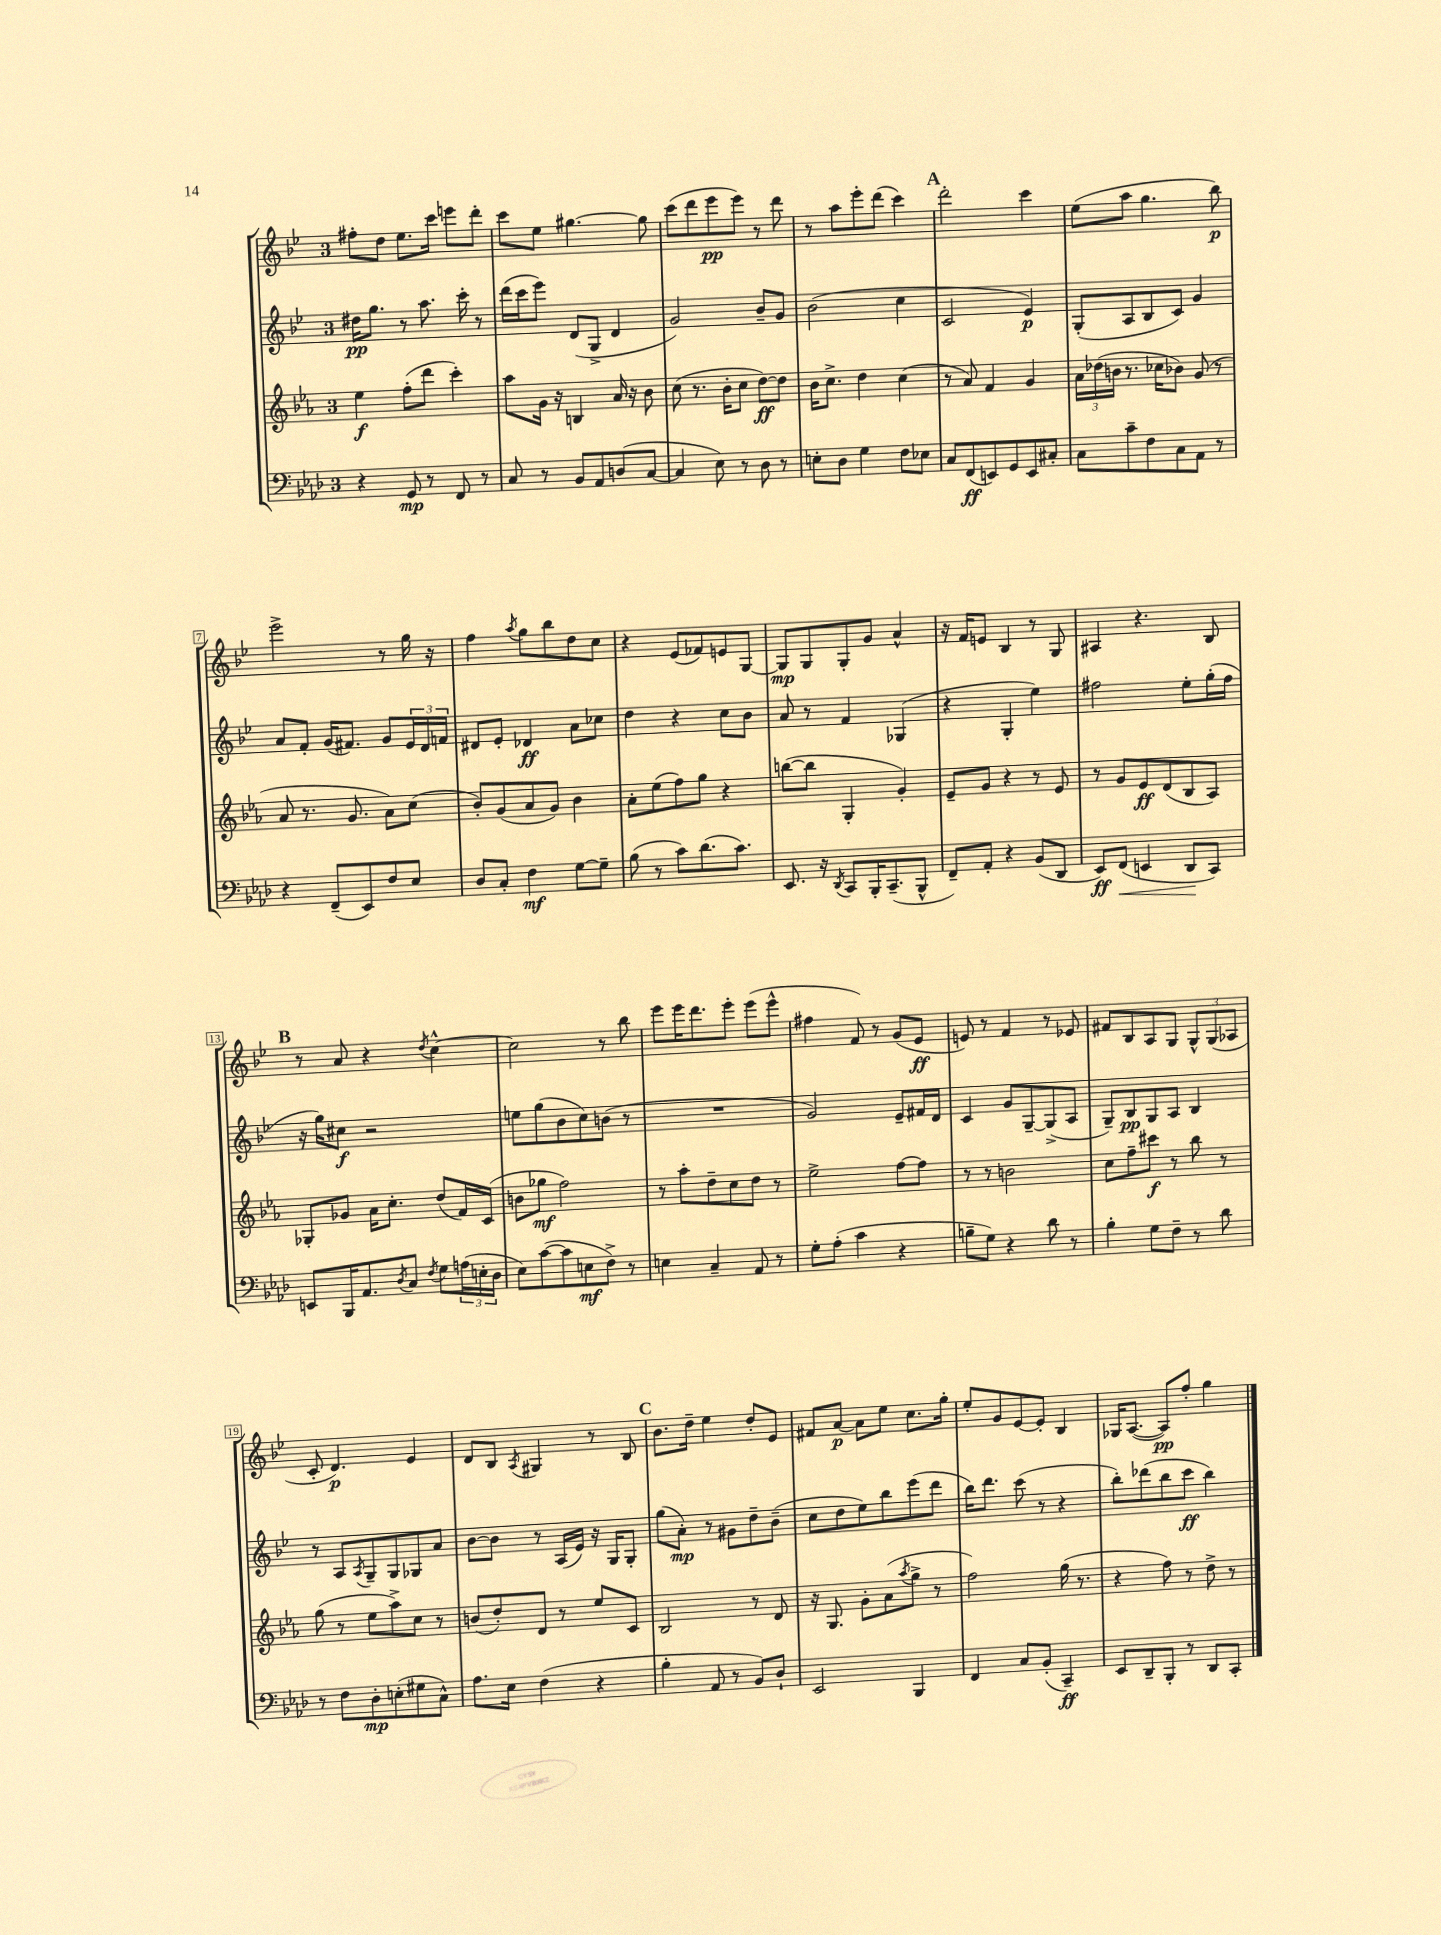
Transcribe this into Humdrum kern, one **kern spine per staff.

**kern	**dynam	**kern	**dynam	**kern	**dynam	**kern	**dynam
*part4	*part4	*part3	*part3	*part2	*part2	*part1	*part1
*staff4	*staff4	*staff3	*staff3	*staff2	*staff2	*staff1	*staff1
*clefF4	*	*clefG2	*	*clefG2	*	*clefG2	*
*k[b-e-a-d-]	*	*k[b-e-a-]	*	*k[b-e-]	*	*k[b-e-]	*
*M3/4	*	*M3/4	*	*M3/4	*	*M3/4	*
=1	=1	=1	=1	=1	=1	=1	=1
4r	.	4ee-\	f	16dd#X\KL	pp	8ff#X'\L	.
.	.	.	.	8.gg\J	.	.	.
.	.	.	.	.	.	8dd\J	.
8GG/	mp	(8ff'\L	.	8r	.	8.ee-\L	.
8r	.	8ddd\J	.	8.aa\	.	.	.
.	.	.	.	.	.	16ccc\Jk	.
8FF/	.	4ccc'\)	.	.	.	8eeen\L	.
.	.	.	.	16ccc'\	.	.	.
8r	.	.	.	8r	.	8ddd'\J	.
=2	=2	=2	=2	=2	=2	=2	=2
8C/	.	8aa-\L	.	(16ddd\LL	.	8ccc\L	.
.	.	.	.	16ccc\J	.	.	.
8r	.	16g\Jk	.	8eee-\J)	.	8ee-\J	.
.	.	16r	.	.	.	.	.
8BB-/L	.	4Bn/	.	(8d/L	.	[4.gg#X\	.
8AA-/	.	.	.	8G^/J	.	.	.
(8Dn/	.	16a-/	.	4d/	.	.	.
.	.	16r	.	.	.	.	.
[8C/J	.	8b-\	.	.	.	8gg#\]	.
=3	=3	=3	=3	=3	=3	=3	=3
4C/]	.	(8cc\	.	2g/)	.	(8ccc\L	.
.	.	8.r	.	.	.	8ddd\	.
8E-\)	.	.	.	.	.	8eee-\	pp
.	.	16b-'\KL	.	.	.	.	.
8r	.	8cc\J	.	.	.	8eee-\J)	.
8D-\	.	[8dd\L)	ff	8b-~/L	.	8r	.
8r	.	8dd\J]	.	8g/J	.	8ddd\	.
=4	=4	=4	=4	=4	=4	=4	=4
8En'\L	.	16b-\KL	.	(2b-\	.	8r	.
.	.	8.cc^\J	.	.	.	.	.
8D-\J	.	.	.	.	.	8aa\L	.
4G\	.	4dd\	.	.	.	8eee-'\	.
.	.	.	.	.	.	(8ddd\J	.
8F\L	.	(4cc\	.	4cc\	.	4ccc\)	.
8E-X\J	.	.	.	.	.	.	.
!!LO:REH:place=s1:t=A
=5	=5	=5	=5	=5	=5	=5	=5
8C/L	.	8r	.	2c/	.	2ddd'\	.
(8FF/	ff	8a-/)	.	.	.	.	.
8EEn/)	.	4f/	.	.	.	.	.
8GG/	.	.	.	.	.	.	.
8EE/	.	4g/	.	4e-/)	p	4ccc\	.
8C#X'/J	.	.	.	.	.	.	.
=6	=6	=6	=6	=6	=6	=6	=6
8C\L	.	24a-\LL	.	(8G'/L	.	(8ee-\L	.
.	.	(24dd-X\	.	.	.	.	.
.	.	24bn\JJ	.	.	.	.	.
8c~\	.	8.r	.	8A/	.	8aa\J	.
8F\	.	.	.	8B-/	.	4.gg\	.
.	.	16cc-X\KL	.	.	.	.	.
8C\	.	8b-X\J)	.	8c/J)	.	.	.
8AA-\J	.	(8g/	.	4g/	.	.	.
8r	.	8r	.	.	.	8bb-\)	p
!!LO:LB:g=z
=7	=7	=7	=7	=7	=7	=7	=7
4r	.	8a-/	.	8a/L	.	2eee-^\	.
.	.	8.r	.	8f'/J	.	.	.
(8FF~/L	.	.	.	(16g/KL	.	.	.
.	.	8.g/	.	8.f#X/J)	.	.	.
8EE-/)	.	.	.	.	.	.	.
8F/	.	8a-\L)	.	8g/L	.	8r	.
8E-/J	.	(8cc\J	.	24e-/L	.	16gg\	.
.	.	.	.	24d/	.	.	.
.	.	.	.	.	.	16r	.
.	.	.	.	24fn/JJ	.	.	.
=8	=8	=8	=8	=8	=8	=8	=8
8D-/L	.	8b-'/L)	.	8d#X/L	.	4ff\	.
8C'/J	.	(8g/	.	8e-'/J	.	.	.
.	.	.	.	.	.	8qaa/	.
4F\	mf	8a-/	.	4d-X/	ff	8gg\L	.
.	.	8g/J)	.	.	.	8bb-\	.
[8G\L	.	4b-\	.	8a\L	.	8dd\	.
8G~\J]	.	.	.	8cc-X\J	.	8cc\J	.
=9	=9	=9	=9	=9	=9	=9	=9
(8B-\	.	8a-'\L	.	4dd\	.	4r	.
8r	.	(8ee-\	.	.	.	.	.
8c\L)	.	8ff\)	.	4r	.	(8e-/L	.
(8.d-\	.	8gg\J	.	.	.	8f-X/)	.
.	.	4r	.	8cc\L	.	8en/	.
8.c\J)	.	.	.	.	.	.	.
.	.	.	.	8b-\J	.	[8G/J	.
=10	=10	=10	=10	=10	=10	=10	=10
8.EE-/	.	([8bbn\L	.	8a/	.	8G/L]	mp
.	.	8bb\J]	.	8r	.	8G/	.
16r	.	.	.	.	.	.	.
8qDD-/	.	.	.	.	.	.	.
8CC/L	.	4G'/	.	4f/	.	8G'/	.
16BBB-'/K	.	.	.	.	.	8g/J	.
(8.CC~/	.	.	.	.	.	.	.
.	.	4g'/)	.	(4G-X/	.	4a^^/	.
8BBB-^^/J	.	.	.	.	.	.	.
=11	=11	=11	=11	=11	=11	=11	=11
8FF~/L)	.	8e-~/L	.	4r	.	16r	.
.	.	.	.	.	.	16f/KL	.
8AA-'/J	.	8g/J	.	.	.	8en/J	.
4r	.	4r	.	4G'/	.	4B-/	.
(8BB-/L	.	8r	.	4ee-\)	.	8r	.
8DD-/J	.	8e-/	.	.	.	8G/	.
=12	=12	=12	=12	=12	=12	=12	=12
8EE-/L)	ff	8r	.	2ff#X\	.	4A#X/	.
!	!LO:HP:b	!	!	!	!	!	!
(8FF/J	<	8g/L	.	.	.	.	.
4EEn/	.	8e-/	ff	.	.	4.r	.
.	.	(8d/	.	.	.	.	.
8DD-/L	.	8B-/	.	8ee-'\L	.	.	.
8CC/J)	[	8A-/J)	.	(16gg'\L	.	8B-/	.
.	.	.	.	16ff#\JJ	.	.	.
!!LO:LB:g=z
!!LO:REH:place=s1:t=B
=13	=13	=13	=13	=13	=13	=13	=13
8EEn/L	.	8G-X'/L	.	16r	.	8r	.
.	.	.	.	16gg\KL)	.	.	.
16BBB-/K	.	8g-X/J	.	8cc#X\J	f	8a/	.
8.AA-/	.	.	.	.	.	.	.
.	.	16a-\KL	.	2r	.	4r	.
.	.	8.cc'\J	.	.	.	.	.
8qD-/	.	.	.	.	.	.	.
8C/J	.	.	.	.	.	.	.
8qF/	.	.	.	.	.	8qdd/	.
8G\L	.	(8dd/L	.	.	.	[4cc^^\	.
(24An\L	.	16f/L)	.	.	.	.	.
24En'\	.	.	.	.	.	.	.
.	.	(16c/JJ	.	.	.	.	.
24D-\JJ	.	.	.	.	.	.	.
=14	=14	=14	=14	=14	=14	=14	=14
8E-\L)	.	8bn\L	.	8een\L	.	2cc\]	.
([8c\	.	8gg-X\J	mf	(8gg\	.	.	.
8c\]	.	2ff\)	.	8b-\	.	.	.
8En\	mf	.	.	8cc\)	.	.	.
8F^\J)	.	.	.	(8bn\J	.	8r	.
8r	.	.	.	8r	.	8bb-\	.
=15	=15	=15	=15	=15	=15	=15	=15
4En\	.	8r	.	2.r	.	8eee-\L	.
.	.	8aa-'\L	.	.	.	16eee-\K	.
.	.	.	.	.	.	8.ddd\	.
4C~/	.	8dd~\	.	.	.	.	.
.	.	8cc\	.	.	.	8eee-'\J	.
8AA-/	.	8dd\J	.	.	.	(8eee-\L	.
8r	.	8r	.	.	.	8eee-^^\J	.
=16	=16	=16	=16	=16	=16	=16	=16
8G'\L	.	2ee-^\	.	2g/)	.	4ff#X\	.
(8A-'\J	.	.	.	.	.	.	.
4c\	.	.	.	.	.	8f/)	.
.	.	.	.	.	.	8r	.
4r	.	[8ff\L	.	8e-~/L	.	(8g/L	.
.	.	8ff\J]	.	16f#X/L	.	8e-/J	ff
.	.	.	.	16d/JJ	.	.	.
=17	=17	=17	=17	=17	=17	=17	=17
8Bn~\L	.	8r	.	4c/	.	8en/)	.
8G\J)	.	8r	.	.	.	8r	.
4r	.	2bn\	.	8g/L	.	4f/	.
.	.	.	.	[8G~/	.	.	.
8d-\	.	.	.	(8G^/]	.	8r	.
8r	.	.	.	8A/J	.	8e-X/	.
=18	=18	=18	=18	=18	=18	=18	=18
4B-'\	.	8cc\L	.	8G~/L)	.	8f#X/L	.
.	.	8ff~\	.	8B-/	pp	8B-/	.
8G\L	.	8ccc#X\J	f	8G/	.	8A/	.
8F~\J	.	8r	.	8A/J	.	8G/J	.
8r	.	8bb-\	.	4B-/	.	12G^^/L	.
.	.	.	.	.	.	(12G/	.
8d-\	.	8r	.	.	.	.	.
.	.	.	.	.	.	12A-X/J	.
!!LO:LB:g=z
=19	=19	=19	=19	=19	=19	=19	=19
8r	.	(8gg\	.	8r	.	8c'/	.
8F\L	.	8r	.	8A/L	.	4.d/)	p
.	.	.	.	8qA/	.	.	.
8D-'\	mp	8ee-\L	.	8G~/	.	.	.
(8En'\	.	8aa-^\)	.	8G/	.	.	.
8G#X\	.	8cc\J	.	8G-X/	.	4e-/	.
8C^^\J)	.	8r	.	8a/J	.	.	.
=20	=20	=20	=20	=20	=20	=20	=20
8.A-\L	.	(8bn/L	.	[8b-\L	.	8d/L	.
.	.	8dd'/)	.	8b-\J]	.	8B-/J	.
16E-\Jk	.	.	.	.	.	.	.
.	.	.	.	.	.	8qA/	.
(4F\	.	8d/J	.	8r	.	4G#X/	.
.	.	8r	.	(16A/LL	.	.	.
.	.	.	.	16e-/JJ)	.	.	.
4r	.	8ee-/L	.	16r	.	8r	.
.	.	.	.	16G/KL	.	.	.
.	.	8c/J	.	8G'/J	.	8B-/	.
!!LO:REH:place=s1:t=C
=21	=21	=21	=21	=21	=21	=21	=21
4B-'\	.	2B-/	.	(8gg\L	.	8.b-\L	.
.	.	.	.	8a'\J)	mp	.	.
.	.	.	.	.	.	16dd~\Jk	.
8AA-/	.	.	.	8r	.	4ee-\	.
8r	.	.	.	8g#X\L	.	.	.
8BB-/L)	.	8r	.	8dd~\	.	8dd'/L	.
8D-`/J	.	8d/	.	(8b-~\J	.	8e-/J	.
=22	=22	=22	=22	=22	=22	=22	=22
2EE-/	.	16r	.	8cc\L	.	8f#X/L	.
.	.	8.G/	.	.	.	.	.
.	.	.	.	8dd\	.	[8a/J	p
.	.	8g'\L	.	8ee-\)	.	8a\L]	.
.	.	(8a-\	.	8bb-\	.	8ee-\J	.
.	.	8qaa-/	.	.	.	.	.
4BBB-/	.	8gg^\J	.	(8eee-\	.	8.cc\L	.
.	.	8r	.	8ddd\J	.	.	.
.	.	.	.	.	.	16gg'\Jk	.
=23	=23	=23	=23	=23	=23	=23	=23
4FF/	.	2ff\)	.	16bb-\KL)	.	8ee-'/L	.
.	.	.	.	8.ddd\J	.	.	.
.	.	.	.	.	.	8g/	.
8C/L	.	.	.	(8ccc\	.	[8e-/	.
(8BB-'/J	.	.	.	8r	.	8e-'/J]	.
4CC~/)	ff	(16gg\	.	4r	.	4B-/	.
.	.	8.r	.	.	.	.	.
=24	=24	=24	=24	=24	=24	=24	=24
8EE-/L	.	4r	.	8bb-'\L)	.	16G-X/KL	.
.	.	.	.	.	.	([8.A/J	.
8DD-~/	.	.	.	(8ddd-X\	.	.	.
8BBB-'/J	.	8ff\)	.	8bb-\	.	8A/L])	pp
8r	.	8r	.	8ccc\J	ff	8ff'/J	.
8DD-/L	.	8dd^\	.	4bb-\)	.	4gg\	.
8CC'/J	.	8r	.	.	.	.	.
==	==	==	==	==	==	==	==
*-	*-	*-	*-	*-	*-	*-	*-
